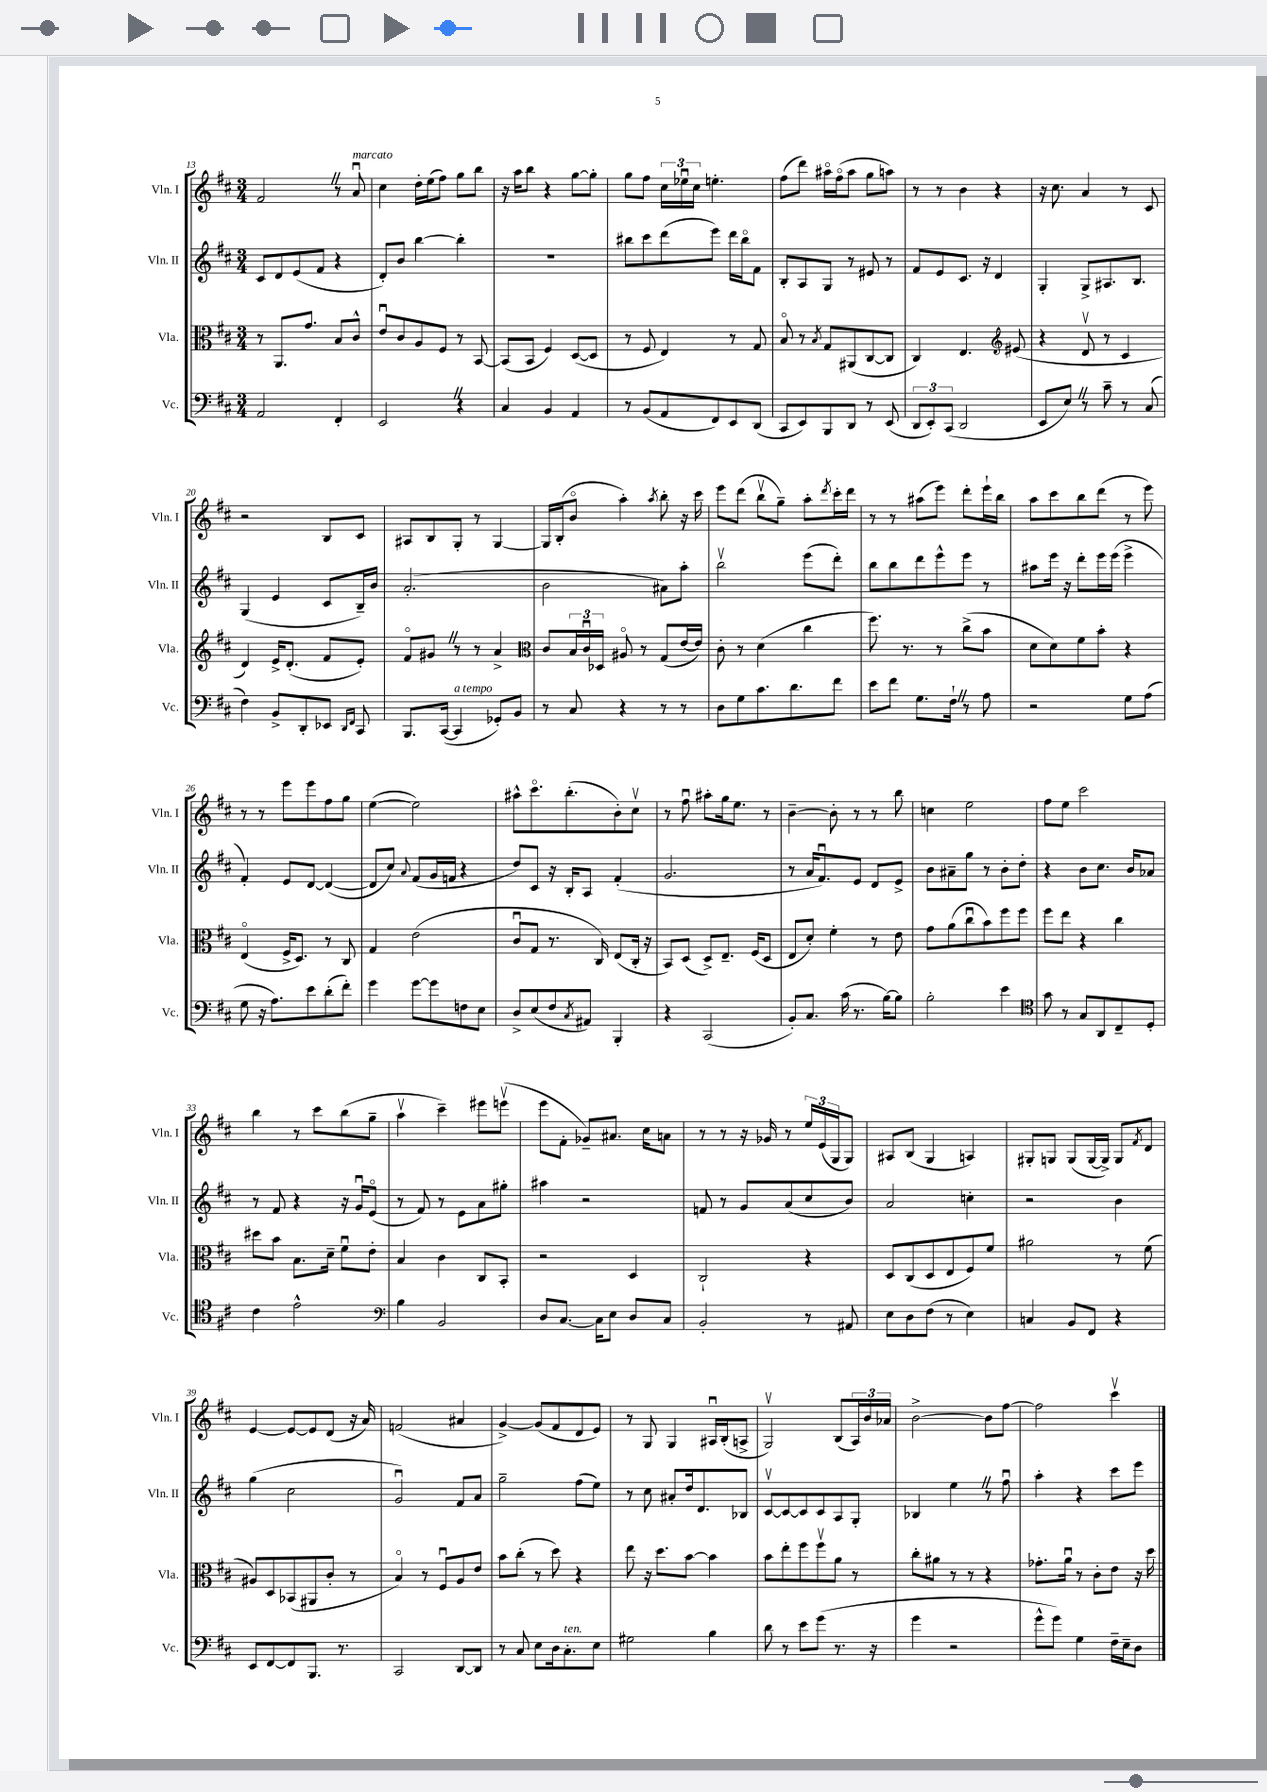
<<
\new StaffGroup <<
\new Staff = "s0" \with { instrumentName = "Vln. I" shortInstrumentName = "Vln. I" } {
    \clef treble \key d \major \numericTimeSignature \time 3/4
    fis'2 \once \override BreathingSign.text = \markup { \musicglyph "scripts.caesura.straight" } \breathe r8 a'8\downbow^\markup { \italic "marcato" } |
    cis''4 d''16-. e''16( fis''8) g''8 b''8 |
    r16 a''16 b''8 r4 g''8~ g''8-. |
    g''8 fis''8 \tuplet 3/2 { cis''16 ees''16\downbow cis''16 } e''4.-. |
    fis''8( d'''8) ais''16\flageolet fis''16\flageolet( ais''8 g''8 a''8) |
    r8 r8 b'4 r4 |
    r16 cis''8. a'4 r8 cis'8 |
    r2 b8 cis'8 |
    ais8 b8 g8-. r8 g4~ |
    g16 b16-.( b'8\flageolet a''4-.) \acciaccatura { a''8 } b''8-. r16 cis'''16 |
    e'''8 d'''8( b''8\upbow g''8--) a''8-. \acciaccatura { d'''8 } cis'''16-. d'''16 |
    r8 r8 ais''8( e'''8) d'''8-. e'''16-! b''16 |
    a''8 cis'''8 b''8 d'''8( r8 e'''8) |
    r8 r8 e'''8 e'''8 fis''8 g''8 |
    e''4~( e''2) |
    ais''8-^ cis'''8.\flageolet b''8.-.( b'8-.) cis''8\upbow |
    r8 fis''8\downbow ais''8-. g''16 e''8. r8 |
    b'4~-- b'8-. r8 r8 b''8 |
    c''4 e''2 |
    fis''8 e''8 cis'''2 |
    b''4 r8 cis'''8 b''8( g''8-- |
    a''4\upbow cis'''4--) eis'''8 e'''8\upbow( |
    e'''8 fis'8-. ges'8--) ais'8. cis''16 a'8 |
    r8 r8 r16 ges'16 r8 \tuplet 3/2 { e''16 e'16( g16 } g8) |
    ais8 b8( g4 a4) |
    gis8-. g8 g8( g16~ g16->) g8 \acciaccatura { fis'8 } d'8 |
    e'4~ e'8~ e'8 d'8( r16 a'16) |
    f'2( ais'4 |
    g'4~->) g'8( fis'8 d'8 e'8) |
    r8 g8 g4 ais16\downbow b16-.( a8-> |
    g2\upbow) b8( \tuplet 3/2 { a16) b'16 aes'16 } |
    b'2~-> b'8 fis''8~ |
    fis''2 cis'''4\upbow \bar "|." |
}
\new Staff = "s1" \with { instrumentName = "Vln. II" shortInstrumentName = "Vln. II" } {
    \clef treble \key d \major \numericTimeSignature \time 3/4
    cis'8 d'8 e'8( fis'8 r4 |
    d'8-.) b'8 b''4~ b''4-. |
    R2. |
    bis''8 cis'''8 d'''8( e'''8) d'''16 bis''16\flageolet fis'8 |
    b8-. a8 g8 r8 eis'8 r8 |
    fis'8 e'8 cis'8. r16 d'4 |
    g4-. g8-> ais8. b8. |
    g4( e'4 cis'8 b16--) b'16 |
    a'2.-.( |
    b'2 ais'8) a''8-. |
    b''2\upbow e'''8( d'''8-.) |
    b''8 b''8 d'''8 e'''8-^ e'''8 r8 |
    ais''8 e'''16 r16 d'''8-. e'''16 e'''16( e'''4-> |
    fis'4-.) e'8 d'8~ d'4~( |
    d'8 cis''8) \appoggiatura { a'8 } fis'8( g'16 f'16 r4 |
    d''8) cis'8 r16 b16-. a8 fis'4-.( |
    g'2. |
    r8 a'16 fis'8.\downbow) e'8 d'8 e'8-> |
    b'8 ais'8-- g''8 r8 b'8-. d''8-. |
    r4 b'8 cis''8. b'16 aes'8 |
    r8 fis'8 r4 r16 g'16\downbow e'8\flageolet( |
    r8 fis'8) r8 e'8 a'8 gis''8-. |
    ais''4 r2 |
    f'8 r8 g'8 a'8( cis''8 b'8) |
    a'2 c''4-. |
    r2 b'4 |
    g''4( cis''2 |
    g'2\downbow) fis'8 a'8 |
    g''2-- fis''8( e''8) |
    r8 cis''8 ais'8-. d''16 d'8. bes8 |
    cis'8~\upbow cis'8~ cis'8 cis'8 a8 g8-. |
    bes4 e''4 \once \override BreathingSign.text = \markup { \musicglyph "scripts.caesura.straight" } \breathe r8 fis''8\downbow |
    a''4-. r4 cis'''8 e'''8 \bar "|." |
}
\new Staff = "s2" \with { instrumentName = "Vla." shortInstrumentName = "Vla." } {
    \clef alto \key d \major \numericTimeSignature \time 3/4
    r8 a,8. g'8. b8 cis'8-^ |
    e'8\downbow cis'8 a8 fis8 r8 b,8~ |
    b,8( b,8 fis4) d8~( d8 |
    r8 fis8 e4) r8 g8 |
    b8\flageolet r8 \acciaccatura { b8 } g8 ais,8( cis8~ cis8 |
    cis4) e4. \clef treble eis'8( |
    r4 d'8\upbow r8 cis'4 |
    d'4) e'16-> d'8.-.( fis'8 e'8-.) |
    fis'8\flageolet gis'8 \once \override BreathingSign.text = \markup { \musicglyph "scripts.caesura.straight" } \breathe r8 r8 a'4-> |
    \clef alto cis'8 \tuplet 3/2 { b16 cis'16\downbow des16 } ais8\flageolet r8 g8( e'16~ e'16) |
    cis'8-. r8 d'4( cis''4 |
    fis''8.) r8. r8 cis''8->( b'8 |
    d'8 d'8) fis'8 b'8-. r4 |
    e4\flageolet( fis16-> d8.) r8 cis8 |
    g4 e'2( |
    cis'8\downbow g8 r8. cis16) e8( cis16-. r16 |
    b,8) d8( d8->) e8.-- fis16( d8 |
    e8 d'8-.) fis'4-. r8 e'8 |
    g'8 a'8( cis''8\downbow b'8) fis''8 fis''8 |
    fis''8 e''8 r4 cis''4 |
    dis''8 b'8 b8. d'16-- fis'8\downbow e'8-. |
    b4 cis'4 cis8 b,8-. |
    r2 d4 |
    cis2-! r4 |
    d8 cis8( d8 e8 fis8) fis'8 |
    ais'2 r8 fis'8( |
    ais8) d8 bes,8( ais,8 cis'8-. r8 |
    b4\flageolet) r8 fis8\downbow a8 e'8 |
    b'8 cis''8-.( r8 d''8) r4 |
    e''8 r16 d''8. b'8~ b'4 |
    b'8 e''8-. fis''8 fis''8\upbow a'8 r8 |
    cis''8-. ais'8 r8 r8 r4 |
    ges'8.-. a'16\downbow r8 cis'8-. e'8 r16 d''16 \bar "|." |
}
\new Staff = "s3" \with { instrumentName = "Vc." shortInstrumentName = "Vc." } {
    \clef bass \key d \major \numericTimeSignature \time 3/4
    a,2 fis,4-. |
    e,2 \once \override BreathingSign.text = \markup { \musicglyph "scripts.caesura.straight" } \breathe r4 |
    cis4 b,4 a,4 |
    r8 b,8( a,8 fis,8) e,8 d,8( |
    cis,8 e,8) b,,8 d,8 r8 e,8( |
    \tuplet 3/2 { d,8 e,8-.) cis,8( } d,2 |
    e,8 e8) \once \override BreathingSign.text = \markup { \musicglyph "scripts.caesura.straight" } \breathe r8 cis'8-- r8 cis8( |
    fis4) b,8-> d,8-. ees,8 \grace { d,16 fis,16 } cis,8 |
    b,,8. cis,16~( cis,4^\markup { \italic "a tempo" } ges,8-.) b,8 |
    r8 cis8 r4 r8 r8 |
    d8 g8 cis'8. d'8. fis'8 |
    e'8 fis'8 g8. fis16-! \once \override BreathingSign.text = \markup { \musicglyph "scripts.caesura.straight" } \breathe r8 a8 |
    r2 g8 a8( |
    g8 r16 a8.) e'8 d'8-.( fis'8-.) |
    g'4 g'8~ g'8 f8 e8 |
    d8-> e8( fis8 \acciaccatura { cis8 } ais,8) b,,4-. |
    r4 cis,2( |
    b,8-.) cis8. cis'16( r8. b16~) b8 |
    b2-. e'4 |
    \clef tenor g'8 r8 g8 a,8 cis8-- d8-. |
    cis'4 e'2-^ |
    \clef bass b4 b,2 |
    d8 cis8.~ cis16 e8 d8 cis8 |
    b,2-. r8 ais,8 |
    e8 d8 fis8( r8 e4) |
    c4 b,8 fis,8 r4 |
    e,8 fis,8~ fis,8 b,,8. r8. |
    cis,2 d,8~ d,8 |
    r8 cis8 e8 d16 cis8.-.^\markup { \italic "ten." } e8 |
    gis2 b4 |
    d'8 r8 e'8 g'8( r8. r16 |
    g'4 r2 |
    g'8-^ g'8) g4 fis16-- e16-- d8 \bar "|." |
}
>>
>>
\layout { \context { \Score currentBarNumber = #13 } }
